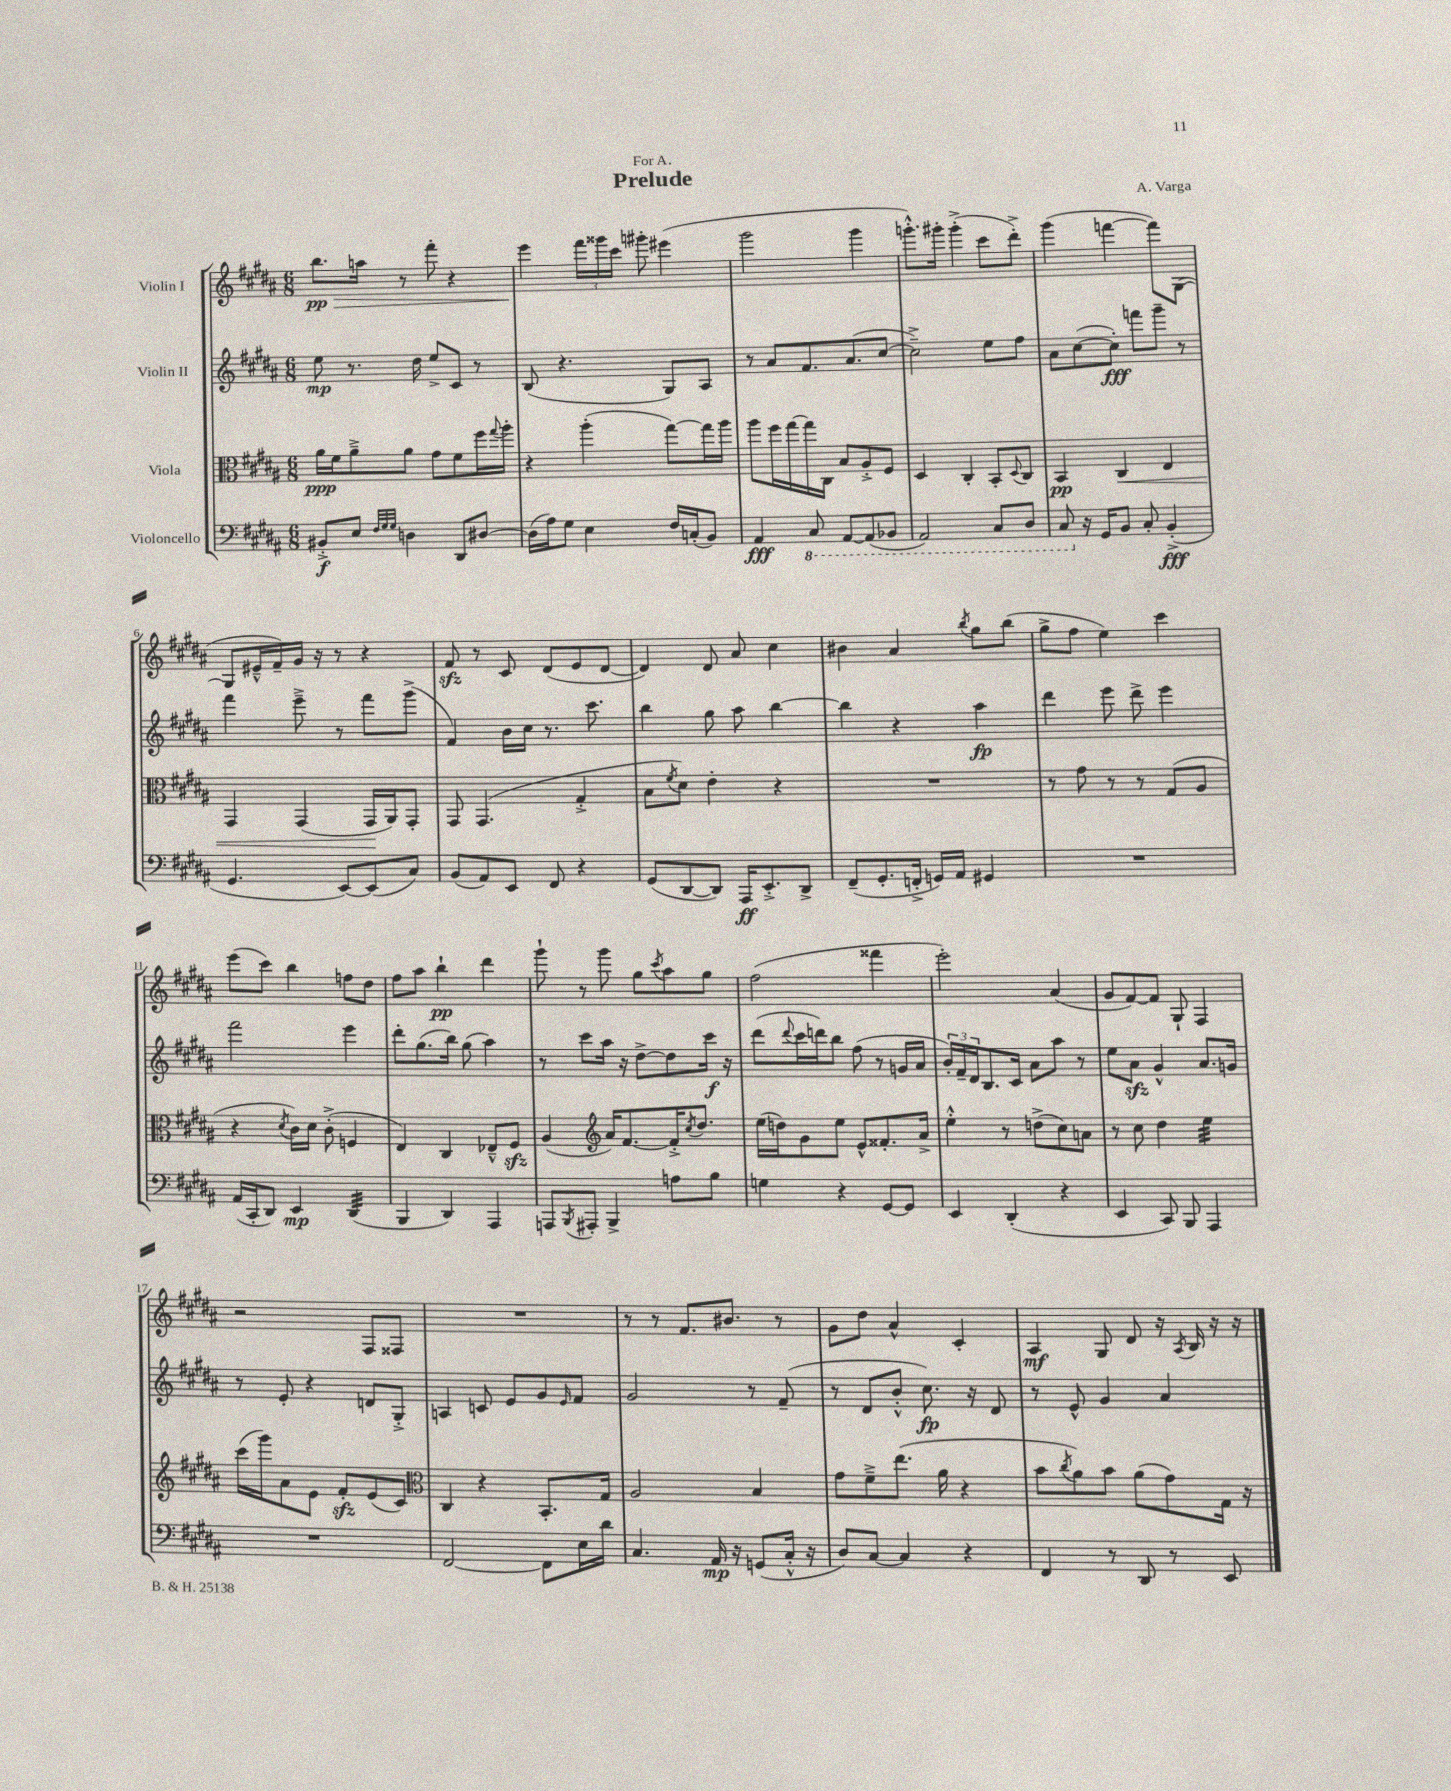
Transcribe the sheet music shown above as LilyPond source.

\header { title = "Prelude" composer = "A. Varga" dedication = "For A." }
<<
\new StaffGroup <<
\new Staff = "s0" \with { instrumentName = "Violin I" } {
    \clef treble \key b \major \numericTimeSignature \time 6/8
    b''8.\pp\> a''16 r8 fis'''8-. r4 |
    e'''4\! \tuplet 3/2 { fis'''16 gisis'''16 cis'''16 } gis'''8-. eis'''4( |
    gis'''2 gis'''4 |
    g'''8.-.-^) gis'''16-. gis'''4-.->( cis'''8 dis'''8-.->) |
    gis'''4( f'''4~ f'''8) gis8~( |
    gis8 eis'16---^ fis'16--) gis'16 r16 r8 r4 |
    fis'8\sfz r8 cis'8 dis'8( e'8 dis'8~ |
    dis'4) dis'8 ais'8 cis''4 |
    bis'4 ais'4 \acciaccatura { b''8 } gis''8 b''8( |
    gis''8-> fis''8 e''4) cis'''4 |
    e'''8( cis'''8) b''4 f''8 dis''8 |
    fis''8 ais''8 b''4-!\pp dis'''4 |
    gis'''8-! r8 gis'''8 gis''8 \acciaccatura { cis'''8 } ais''8 gis''8 |
    fis''2( fisis'''4 |
    e'''2-.) ais'4( |
    gis'8 fis'8~) fis'8 gis8-! fis4 |
    r2 fis8 fisis8 |
    R2. |
    r8 r8 fis'8. bis'8. r8 |
    gis'8 dis''8 ais'4-^ cis'4-. |
    ais4\mf gis8 dis'8 r16 \acciaccatura { ais8 } b16 r16 r16 \bar "|." |
}
\new Staff = "s1" \with { instrumentName = "Violin II" } {
    \clef treble \key b \major \numericTimeSignature \time 6/8
    e''8\mp r8. dis''16 e''8-> cis'8 r8 |
    b8( r4. gis8) ais8 |
    r8 ais'8 fis'8. ais'8.( cis''8~ |
    cis''2--->) e''8 fis''8 |
    ais'8 cis''8~( cis''8-.\fff) f'''8 gis'''8-- r8 |
    fis'''4 e'''8---> r8 fis'''8 gis'''8->( |
    fis'4) b'16 cis''16 r8. cis'''8. |
    b''4 gis''8 ais''8 b''4~ |
    b''4 r4 ais''4\fp |
    dis'''4 e'''8 dis'''8-> e'''4 |
    fis'''2 e'''4 |
    dis'''8-. gis''8.( b''16) gis''8( ais''4) |
    r8 cis'''8 ais''16 r16 dis''8~-> dis''8 cis'''16\f r16 |
    dis'''8( \appoggiatura { dis'''8 } cis'''16 d'''16) b''8 fis''8( r8 g'16 ais'16 |
    \tuplet 3/2 { b'16-.) fis'16-- dis'16 } b8. cis'16 ais'8 ais''8 r8 |
    e''8 ais'8\sfz gis'4-^ ais'8. g'16 |
    r8 e'8-. r4 d'8 gis8-.-> |
    a4 c'8 e'8 gis'8 \grace { e'16 } fis'8 |
    gis'2 r8 fis'8--( |
    r8 dis'8 b'8-.-^ cis''8.\fp) r16 dis'8 |
    r8 e'8-^ gis'4 ais'4 \bar "|." |
}
\new Staff = "s2" \with { instrumentName = "Viola" } {
    \clef alto \key b \major \numericTimeSignature \time 6/8
    ais'16\ppp fis'16 ais'8---> ais'8 gis'8 fis'8 fis''16 \appoggiatura { gis''8 } ais''16-. |
    r4 ais''4-.( gis''8~) gis''16 ais''16 |
    ais''8 fis''16 gis''16~ gis''16 cis16 b8 ais8-.-> fis8 |
    dis4 cis4-. b,8-. \appoggiatura { dis8 } cis8 |
    b,4\pp cis4\< e4 |
    gis,4 gis,4( gis,16\! ais,16) gis,8-. |
    gis,8 gis,4.( gis4-.-> |
    b8 \acciaccatura { fis'8 } dis'8) e'4-. r4 |
    R2. |
    r8 gis'8 r8 r8 gis8( ais8 |
    r4 \acciaccatura { dis'8 } cis'16) dis'16 cis'8-.->( f4 |
    e4) cis4 ees8---^ fis8\sfz |
    ais4( \clef treble ais'16) fis'8.~ fis'16-.-> \acciaccatura { cis''8 } dis''8. |
    e''16( d''16) gis'8 e''8 e'8-^ fisis'8.-. ais'16-> |
    e''4-.-^ r8 d''8->( cis''8) a'8 |
    r8 cis''8 dis''4 e''4:32 |
    cis'''16( gis'''16) ais'8 e'8 fis'8-.\sfz e'8( cis'8) |
    \clef alto cis4 r4 b,8.-. gis16 |
    ais2 b4 |
    gis'8 fis'8---> e''8.( ais'16 r4 |
    b'8 \acciaccatura { cis''8 } ais'8) b'8 ais'8( gis'8) gis16 r16 \bar "|." |
}
\new Staff = "s3" \with { instrumentName = "Violoncello" } {
    \clef bass \key b \major \numericTimeSignature \time 6/8
    bis,8-.->\f e8 \grace { fis32 gis32 gis32 } d4 dis,8 dis8~ |
    dis16( ais16) gis8 e4 fis16 c16-.( b,8) |
    ais,4\fff \ottava #-1 cis,8 ais,,8~ ais,,8( bes,,8 |
    ais,,2) cis,8 dis,8 |
    cis,8 \ottava #0 r16 gis,16 b,8 cis8-. b,4-.->\fff( |
    gis,4. e,8~) e,8( cis8) |
    b,8( ais,8) e,8 fis,8 r4 |
    gis,8( dis,8~ dis,8) ais,,16\ff e,8.-.-> dis,8-> |
    fis,8--( gis,8.-. f,16-.-> g,16) ais,16 gis,4 |
    R2. |
    ais,16( cis,16-. dis,8) e,4\mp dis,4:32( |
    b,,4 dis,4) ais,,4 |
    a,,8 \acciaccatura { b,,8 } ais,,8-. b,,4-> a8 b8 |
    g4 r4 gis,8~ gis,8 |
    e,4 dis,4-.( r4 |
    e,4 cis,8) b,,8 ais,,4 |
    R2. |
    fis,2~ fis,8 e16 dis'16 |
    cis4. ais,16\mp r16 g,8( cis16-.-^ r16 |
    dis8) cis8~ cis4 r4 |
    fis,4 r8 dis,8 r8 e,8 \bar "|." |
}
>>
>>
